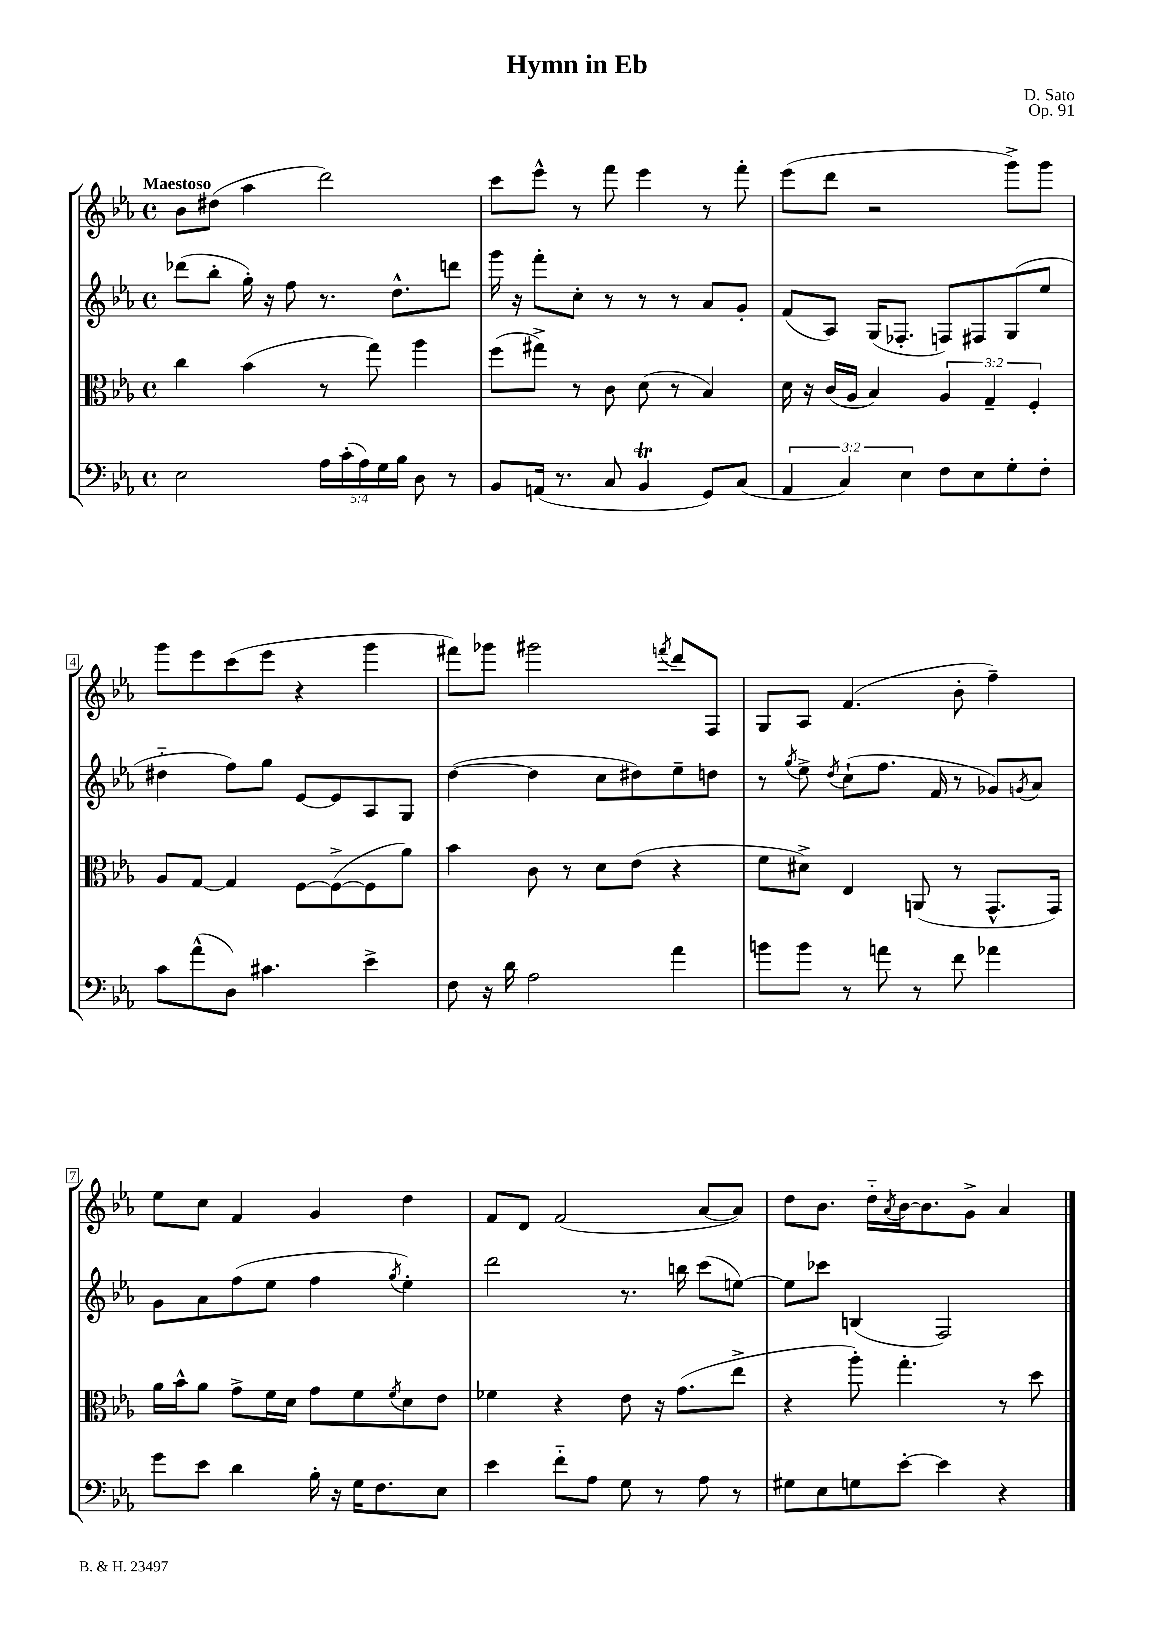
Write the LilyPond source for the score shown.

\header { title = "Hymn in Eb" composer = "D. Sato" opus = "Op. 91" }
<<
\new StaffGroup <<
\new Staff = "s0" {
    \clef treble \key ees \major \defaultTimeSignature \time 4/4 \tempo "Maestoso"
    bes'8 dis''8( aes''4 d'''2) |
    c'''8 ees'''8-^ r8 f'''8 ees'''4 r8 f'''8-. |
    ees'''8( d'''8 r2 g'''8->) g'''8 |
    g'''8 ees'''8 c'''8( ees'''8 r4 g'''4 |
    fis'''8) ges'''8 gis'''2 \acciaccatura { f'''8 } d'''8 f8 |
    g8 aes8 f'4.( bes'8-. f''4--) |
    ees''8 c''8 f'4 g'4 d''4 |
    f'8 d'8 f'2( aes'8~ aes'8) |
    d''8 bes'8. d''16-_ \acciaccatura { aes'8 } bes'16~ bes'8. g'8-> aes'4 \bar "|." |
}
\new Staff = "s1" {
    \clef treble \key ees \major \defaultTimeSignature \time 4/4
    des'''8( bes''8-. g''16-.) r16 f''8 r8. d''8.-^ d'''8 |
    g'''16 r16 f'''8-. c''8-. r8 r8 r8 aes'8 g'8-. |
    f'8( aes8) g16( fes8.-. f8) fis8 g8( ees''8 |
    dis''4-_ f''8) g''8 ees'8~ ees'8 aes8 g8 |
    d''4~( d''4 c''8 dis''8) ees''8-- d''8 |
    r8 \acciaccatura { g''8 } ees''8-> \acciaccatura { d''8 } c''8-!( f''8. f'16 r8 ges'8) \acciaccatura { g'8 } aes'8 |
    g'8 aes'8 f''8( ees''8 f''4 \acciaccatura { g''8 } ees''4-.) |
    d'''2 r8. b''16 c'''8( e''8~) |
    e''8 ces'''8 b4( f2) \bar "|." |
}
\new Staff = "s2" {
    \clef alto \key ees \major \defaultTimeSignature \time 4/4 \override Staff.TupletNumber.text = #tuplet-number::calc-fraction-text
    c''4 bes'4( r8 g''8) aes''4 |
    f''8( gis''8->) r8 c'8 d'8( r8 bes4) |
    d'16 r16 c'16( aes16 bes4) \tuplet 3/2 { aes4 g4-- f4-. } |
    aes8 g8~ g4 f8~ f8~->( f8 aes'8) |
    bes'4 c'8 r8 d'8 ees'8( r4 |
    f'8 dis'8->) ees4 a,8( r8 g,8.-^ g,16) |
    aes'16 bes'16-^ aes'8 g'8-> f'16 d'16 g'8 f'8 \acciaccatura { f'8 } d'8 ees'8 |
    fes'4 r4 ees'8 r16 g'8.( ees''8-> |
    r4 aes''8-.) g''4.-. r8 d''8 \bar "|." |
}
\new Staff = "s3" {
    \clef bass \key ees \major \defaultTimeSignature \time 4/4 \override Staff.TupletNumber.text = #tuplet-number::calc-fraction-text
    ees2 \tuplet 5/4 { aes16 c'16-.( aes16) g16 bes16 } d8 r8 |
    bes,8 a,16( r8. c8 bes,4\trill g,8) c8( |
    \tuplet 3/2 { aes,4 c4) ees4 } f8 ees8 g8-. f8-. |
    c'8 aes'8-^( d8) cis'4. ees'4-> |
    f8 r16 d'16 aes2 aes'4 |
    b'8 b'8 r8 a'8 r8 f'8 aes'4 |
    g'8 ees'8 d'4 bes16-. r16 g16 f8. ees8 |
    ees'4 f'8-_ aes8 g8 r8 aes8 r8 |
    gis8 ees8 g8 ees'8~-. ees'4 r4 \bar "|." |
}
>>
>>
\layout { \context { \Score \override BarNumber.stencil = #(make-stencil-boxer 0.1 0.3 ly:text-interface::print) } }
